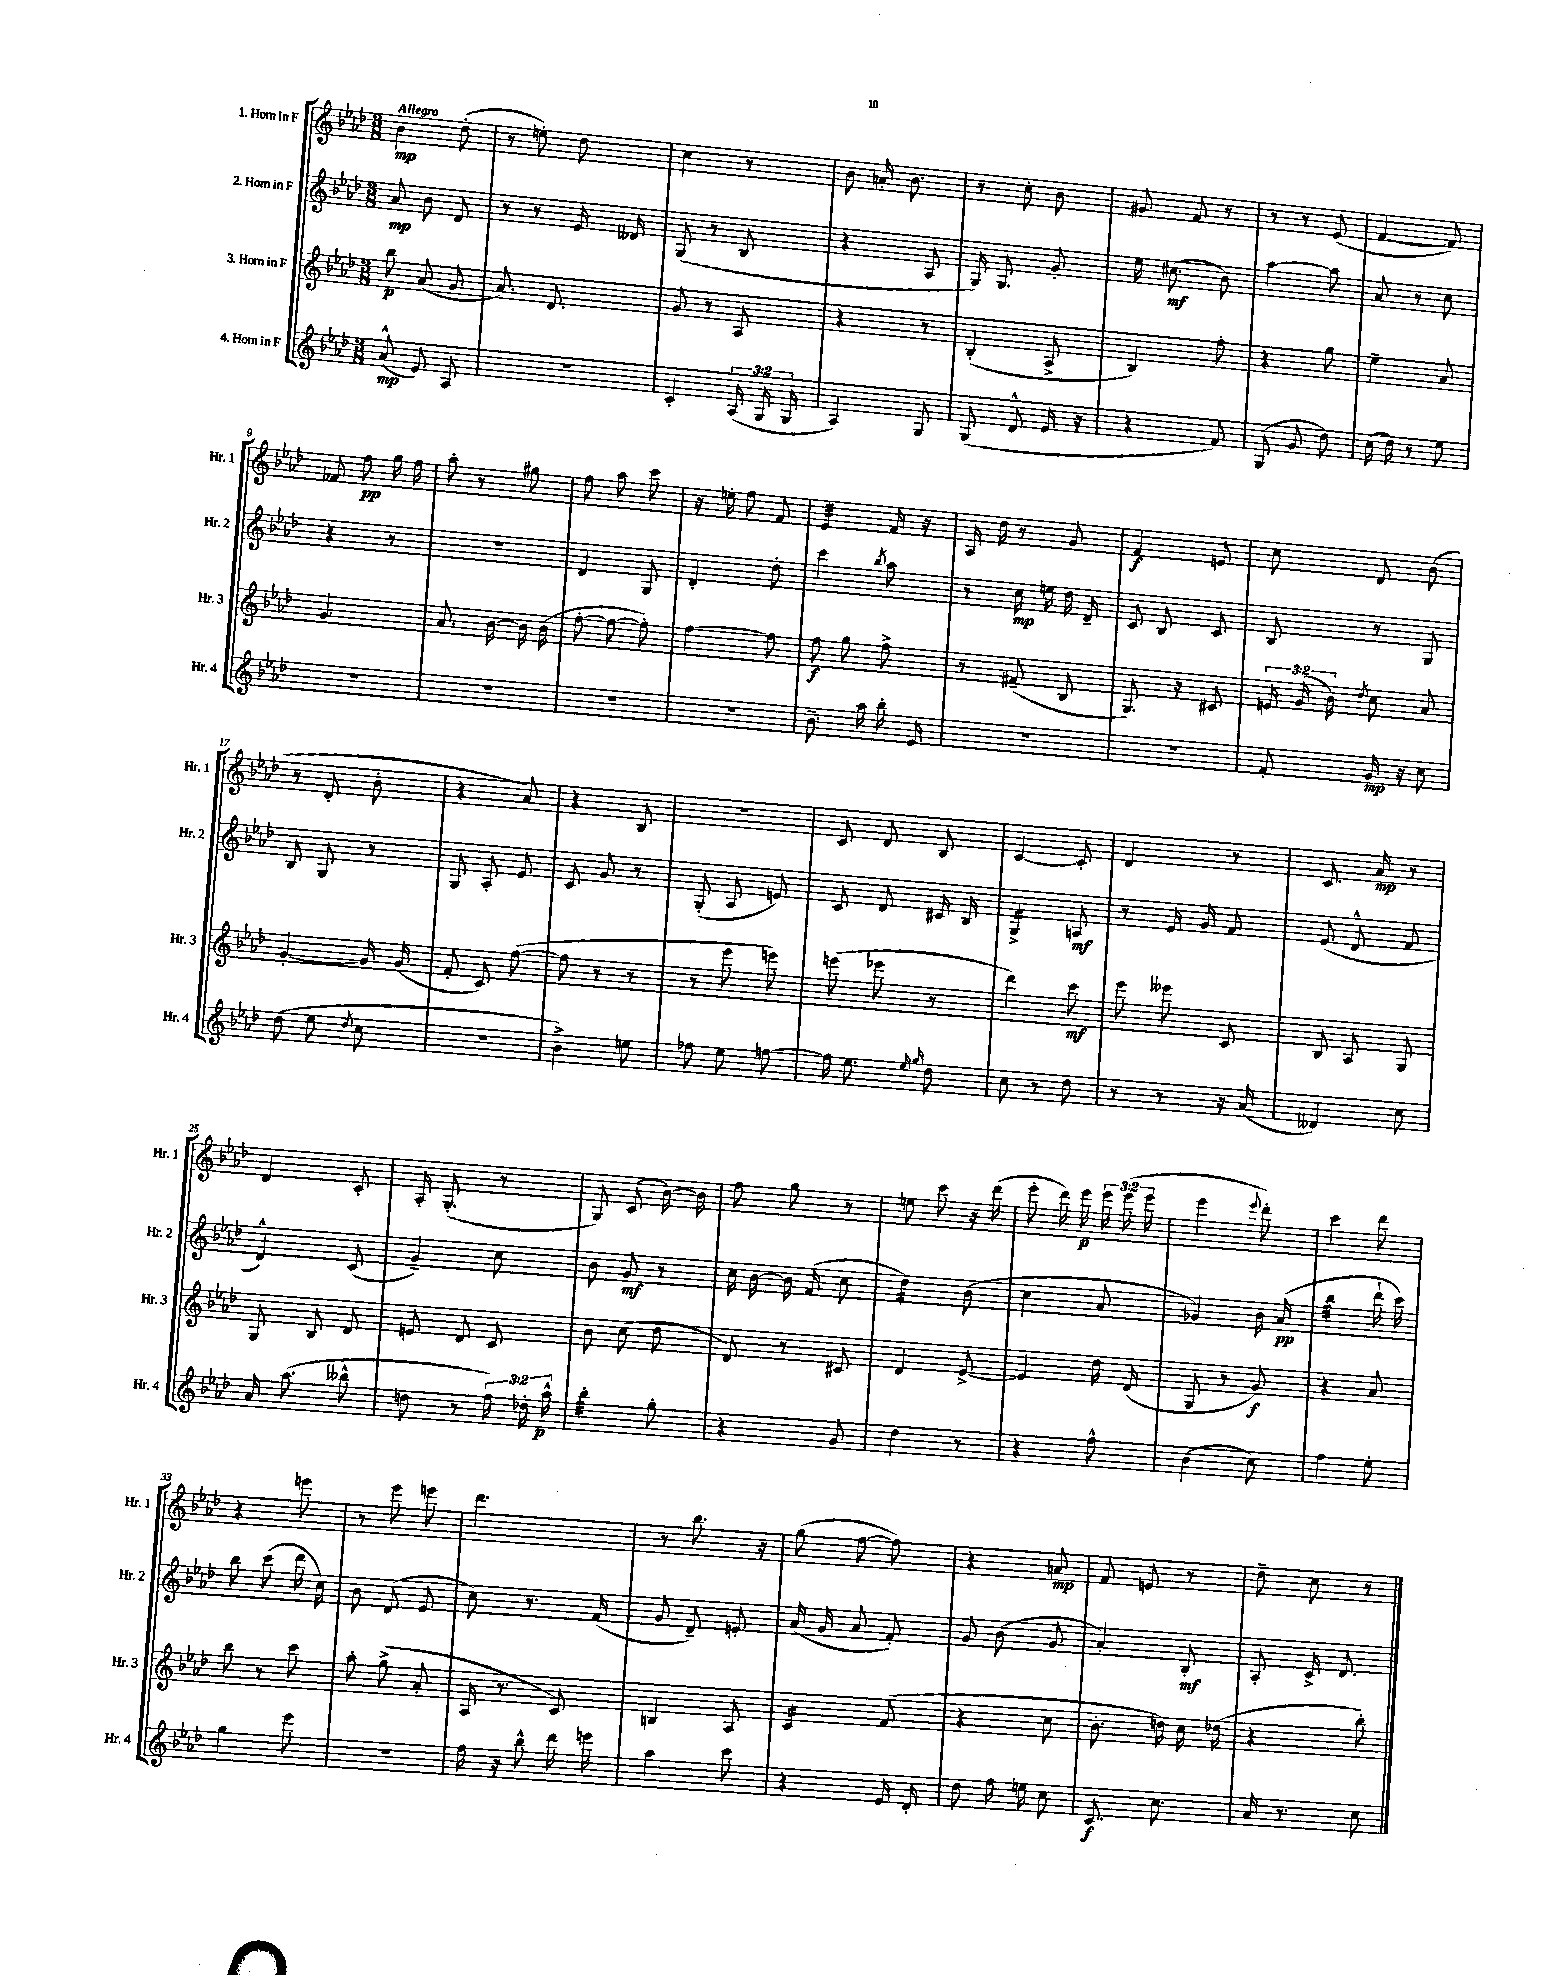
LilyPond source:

<<
\new StaffGroup <<
\new Staff = "s0" \with { instrumentName = "1. Horn in F" shortInstrumentName = "Hr. 1" } {
    \clef treble \key aes \major \numericTimeSignature \time 3/8 \override Staff.TupletNumber.text = #tuplet-number::calc-fraction-text \tempo "Allegro"
    \autoBeamOff bes'4\mp des''8-.( |
    r8 e''8-.) des''8 |
    c''4 r8 |
    bes'8 a'16-. bes'8. |
    r8 c''8-. bes'8 |
    gis'8 f'8 r8 |
    r8 r8 ees'8( |
    f'4~ f'8) |
    fes'8 f''8\pp g''16 f''16 |
    aes''8-. r8 gis''8 |
    f''8 aes''8 c'''8 |
    r16 e''16-. f''8 f'8 |
    ees'4:32 f'16 r16 |
    aes16 des''16 r8 g'8 |
    f'4\f e'8 |
    c''8 des'8 bes'8( |
    r8 des'8-. bes'8-. |
    r4 aes'8) |
    r4 bes8 |
    R4. |
    c'8 des'8 bes8 |
    c'4~ c'8-. |
    des'4 r8 |
    c'8. aes'16\mp r8 |
    des'4 c'8-. |
    aes16-. g8.-.( r8 |
    g8) c'8( bes'16~) bes'16 |
    f''8 g''8 r8 |
    e''8 c'''8 r16 des'''16( |
    ees'''8-. des'''16) ees'''16\p \tuplet 3/2 { ees'''16 ees'''16( ees'''16 } |
    ees'''4 \appoggiatura { ees'''8 } des'''8-.) |
    c'''4 des'''8 |
    r4 e'''8 |
    r8 ees'''8 e'''8 |
    des'''4. |
    r8 bes''8. r16 |
    g''8( f''8~ f''8) |
    r4 a'8\mp |
    f'8 e'8 r8 |
    des''8-- c''8 r8 \bar "|." |
}
\new Staff = "s1" \with { instrumentName = "2. Horn in F" shortInstrumentName = "Hr. 2" } {
    \clef treble \key aes \major \numericTimeSignature \time 3/8
    \autoBeamOff aes'8\mp bes'8 des'8 |
    r8 r8 ees'16 deses'16 |
    g8( r8 bes8 |
    r4 aes8 |
    g16) g8. g'8-. |
    ees''16 cis''8.\mf( bes'8) |
    aes''4~ aes''8 |
    aes'8 r8 c''8 |
    r4 r8 |
    R4. |
    des'4 g8 |
    des'4-. des''8-. |
    c'''4 \acciaccatura { bes''8 } aes''8 |
    r8 c''16\mp e''16 des''16 des'16-- |
    c'8 bes8 c'8 |
    bes8 r8 g8 |
    bes8 g8 r8 |
    g8 aes8-. ees'8 |
    c'8 g'8 r8 |
    g8-.( aes8 e'8) |
    c'8 des'8 cis'16 bes16 |
    g4:16-> a8\mf |
    r8 ees'16 g'16 f'8 |
    ees'8( des'8-^ f'8 |
    des'4-^) c'8( |
    g'4--) c''8 |
    bes'8 g'8\mf r8 |
    c''16 bes'16~ bes'16 f'16( c''8 |
    des''4:16) bes'8( |
    c''4 aes'8 |
    ges'4) bes'16 aes'16\pp( |
    bes''4:32 des'''16-! c'''16) |
    bes''8 c'''8( des'''16 c''16) |
    bes'8 des'8( ees'8 |
    c''8) r8. f'16( |
    g'8 des'8--) e'8-. |
    aes'16( g'16 aes'8 f'8-.) |
    g'8 bes'8( g'8 |
    aes'4-.) bes8-.\mf |
    aes8-. c'16-> des'8. \bar "|." |
}
\new Staff = "s2" \with { instrumentName = "3. Horn in F" shortInstrumentName = "Hr. 3" } {
    \clef treble \key aes \major \numericTimeSignature \time 3/8 \override Staff.TupletNumber.text = #tuplet-number::calc-fraction-text
    \autoBeamOff bes''8\p aes'8( g'8 |
    aes'8.) des'8. |
    g'8 r8 aes8 |
    r4 r8 |
    bes4-.( aes8-> |
    bes4) f''8-. |
    r4 g''8 |
    ees''4-- aes'8 |
    g'4. |
    aes'8. bes'16~ bes'16 bes'16( |
    f''8~-. f''8~ f''8-.) |
    f''4~ f''8 |
    f''8\f g''8 f''8-> |
    r8 fis'8--( bes8 |
    g8.) r16 cis'8 |
    \tuplet 3/2 { e'16 g'16( bes'16) } \acciaccatura { des''8 } c''8 aes'8 |
    g'4~-. g'16 g'16( |
    f'8-. c'8) f''8~( |
    f''8 r8 r8 |
    r8 ees'''8 e'''8) |
    e'''8( ees'''8 r8 |
    des'''4) c'''8\mf |
    ees'''8 eeses'''8 c'8 |
    bes8 aes8 g8 |
    g8 bes8 des'8 |
    e'8 des'8 c'8 |
    bes'8 c''8( des''8 |
    des'8) r8 cis'8 |
    des'4 ees'8~-> |
    ees'4 des''16 des'16( |
    g8 r8 g'8\f) |
    r4 aes'8 |
    bes''8 r8 c'''8 |
    aes''8-. g''8->( aes'8-. |
    aes16 r8. c'8) |
    b4 aes8 |
    c'4:16 f'8( |
    r4 c''8 |
    bes'8.-. d''16) c''16 des''16( |
    r4 bes''8-.) \bar "|." |
}
\new Staff = "s3" \with { instrumentName = "4. Horn in F" shortInstrumentName = "Hr. 4" } {
    \clef treble \key aes \major \numericTimeSignature \time 3/8 \override Staff.TupletNumber.text = #tuplet-number::calc-fraction-text
    \autoBeamOff aes'8-^\mp( ees'8) aes8 |
    R4. |
    c'4-. \tuplet 3/2 { aes16( g16 g16 } |
    aes4) g8 |
    g8( des'8-^ ees'16 r16 |
    r4 f'8) |
    g8( g'8 des''8) |
    c''16( des''16) r8 ees''8 |
    R4. |
    R4. |
    R4. |
    R4. |
    bes'8.-- aes''16 bes''16-. ees'16 |
    R4. |
    R4. |
    f'8-. g'16\mp r16 c''8 |
    des''8( ees''8 \acciaccatura { des''8 } c''8 |
    R4. |
    bes'4->) e''8 |
    fes''8 ees''8 f''8~ |
    f''16 ees''8. \grace { ees''16 g''16 } des''8 |
    c''8 r8 des''8 |
    r8 r8 r16 aes'16( |
    deses'4) c''8 |
    aes'16 aes''8.( beses''8-^ |
    d''8 r8 \tuplet 3/2 { f''16) des''16-. aes''16-^\p } |
    bes''4:32-. g''8-. |
    r4 g'8 |
    des''4 r8 |
    r4 f''8-^ |
    bes'4( c''8) |
    f''4 ees''8-. |
    g''4 ees'''8 |
    R4. |
    f''16 r16 bes''8-^ des'''16 e'''16 |
    aes''4 c'''8 |
    r4 ees'16 des'16-. |
    des''8 f''16 e''16 c''8 |
    c'8.\f c''8. |
    aes'16 r8. c''8 \bar "|." |
}
>>
>>
